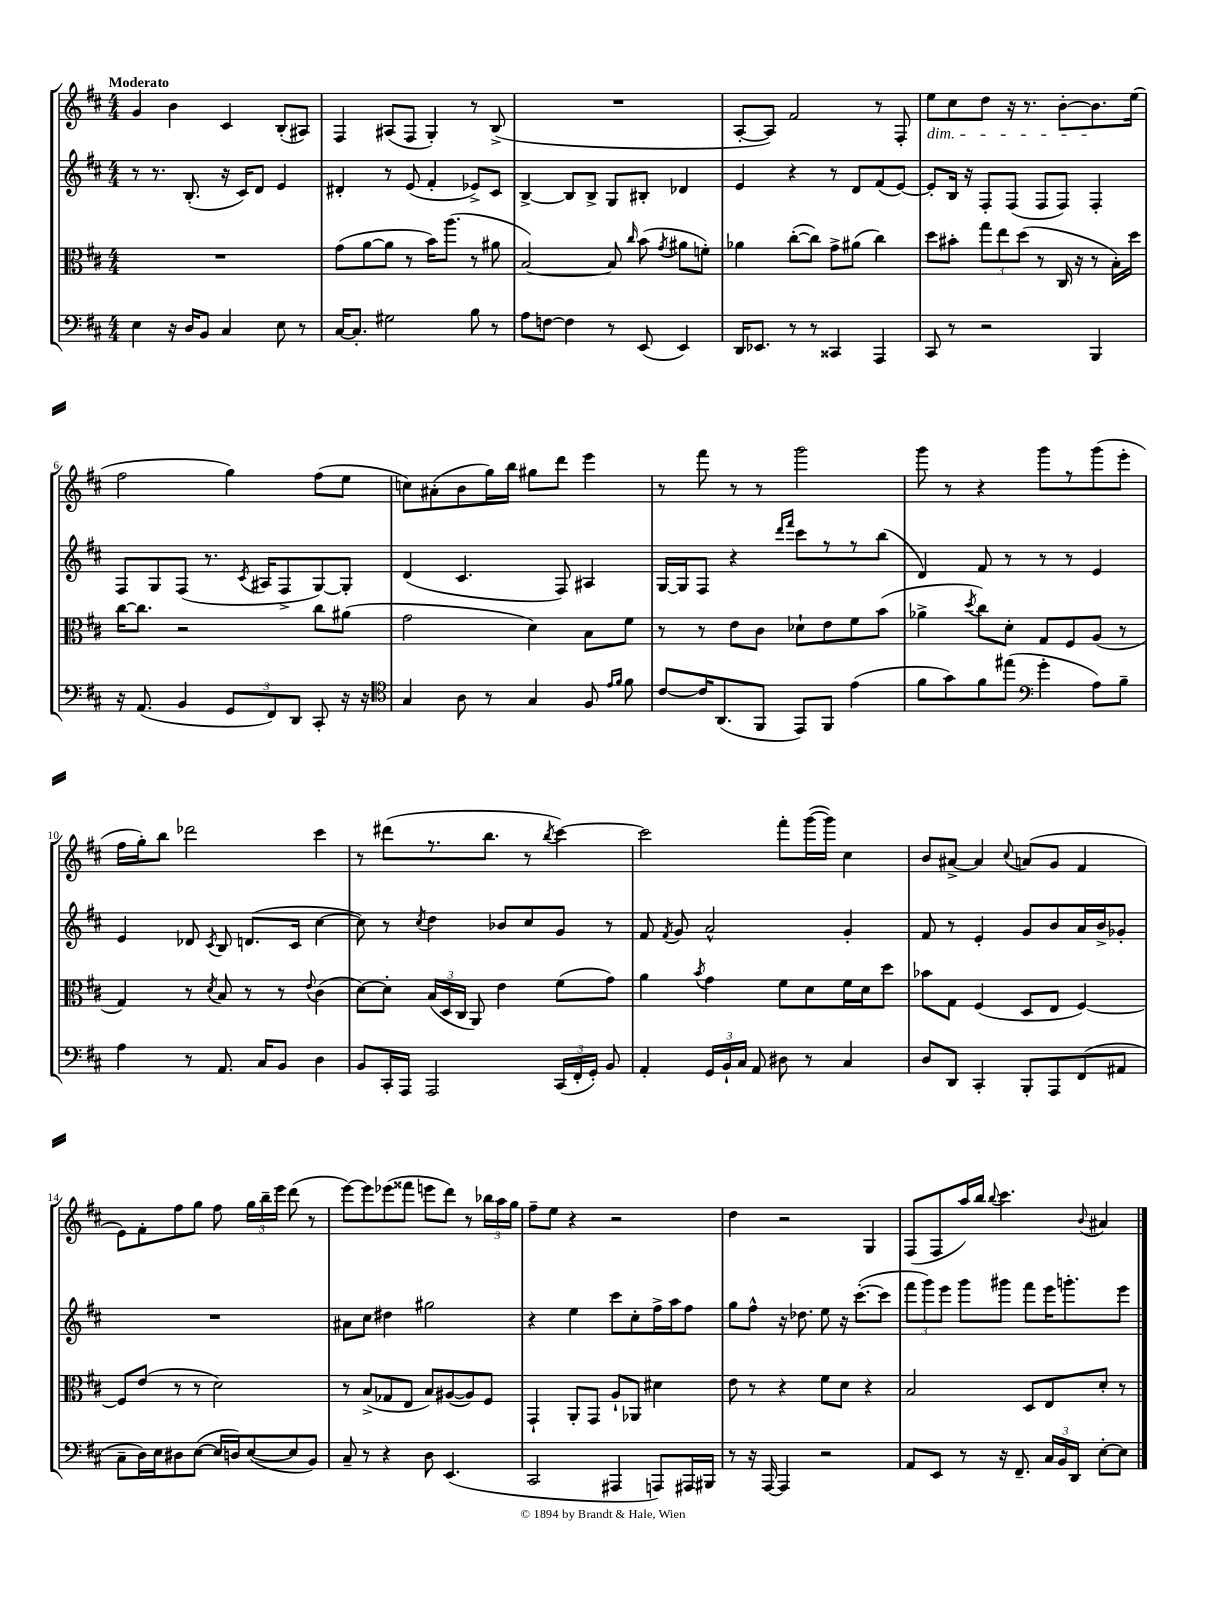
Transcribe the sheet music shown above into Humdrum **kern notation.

**kern	**kern	**kern	**kern
*staff4	*staff3	*staff2	*staff1
*clefF4	*clefC3	*clefG2	*clefG2
*k[f#c#]	*k[f#c#]	*k[f#c#]	*k[f#c#]
*M4/4	*M4/4	*M4/4	*M4/4
4E	1r	8r	4g
.	.	8.r	.
16r	.	.	4b
16D	.	(8.B'	.
8BB	.	.	.
4C#	.	16r	4c#
.	.	16c#)	.
.	.	8d	.
8E	.	4e	(8B'
8r	.	.	8A#)
=	=	=	=
[16C#	(8g	4d#'	4F#
8.C#']	.	.	.
.	[8a	.	.
2G#	8a]	8r	(8A#
.	8r	(8e	8F#
.	16b)	4f#'	4G')
.	(8.aa	.	.
8B	8r	8e-^)	8r
8r	8a#	8c#	(8B^
=	=	=	=
8A	[2B)	[4B^	1r
[8F	.	.	.
4F]	.	8B]	.
.	.	8B^	.
8r	8B]	8G	.
.	16qqcc#	.	.
(8EE	(8b	8B#'	.
.	8qg	.	.
4EE)	8a#	4d-	.
.	8f')	.	.
=	=	=	=
16DD	4a-	4e	[8A'
8.EE-	.	.	.
.	.	.	8A])
8r	([8cc#'	4r	2f#
8r	8cc#])	.	.
4CC##	8g^	8r	.
.	(8a#	8d	.
4AAA	4cc#)	(8f#	8r
.	.	[8e)	8F#'
=	=	=	=
8CC#	8dd	8e']	8ee
8r	8b#'	16B	8cc#
.	.	16r	.
2r	12gg	8F#'	8dd
.	12ee	.	.
.	.	(8F#	16r
.	(12dd	.	.
.	.	.	8.r
.	8r	8F#	.
.	16C#	8F#)	[8b'
.	16r	.	.
4BBB	8r	4F#'	8.b]
.	16B')	.	.
.	16dd	.	(16ee
=	=	=	=
16r	[16cc#	8F#	2ff#
(8.AA	8.cc#]	.	.
.	.	8G	.
4BB	2r	(8F#	.
.	.	8.r	.
12GG	.	.	4gg)
.	.	8qc#	.
.	.	16A#	.
12FF#)	.	.	.
.	.	8F#^	.
12DD	.	.	.
8CC#'	8cc#	[8G)	(8ff#
16r	(8a#	8G']	8ee
16r	.	.	.
=	=	=	=
*clefC4	*	*	*
4G	2g	(4d	8cc)
.	.	.	(8a#'
8A	.	4.c#	8b
8r	.	.	16gg)
.	.	.	16bb
4G	4d)	.	8gg#
.	.	8F#)	8ddd
8F#	8B	4A#	4eee
16qqe	.	.	.
16qqf#	.	.	.
8f#	8f#	.	.
=	=	=	=
[8c#	8r	[16G	8r
.	.	16G]	.
16c#]	8r	8F#	8fff#
(8.AA	.	.	.
.	8e	4r	8r
8FF#	8c#	.	8r
.	.	16qqddd	.
.	.	16qqfff#	.
8EE)	8d-`	8ccc#	2ggg
8FF#	8e	8r	.
(4e	8f#	8r	.
.	(8b	(8bb	.
=	=	=	=
8f#	4a-^	4d)	8ggg
8g)	.	.	8r
.	8qdd	.	.
8f#	8cc#)	8f#	4r
(8ee#	8d'	8r	.
*clefF4	*	*	*
4g'	8G	8r	8ggg
.	8F#	8r	8r
8A)	(8A	4e	(8ggg
8B~	8r	.	8eee'
=	=	=	=
4A	4G)	4e	16ff#
.	.	.	16gg')
.	.	.	8bb
8r	8r	8d-	2ddd-
.	8qd	8qc#	.
8.AA	8B	8B	.
.	8r	(8.d	.
16C#	.	.	.
8BB	8r	.	.
.	.	16c#	.
.	8qqe	.	.
4D	(4c#	[4cc#	4ccc#
=	=	=	=
8BB	[8d)	8cc#])	8r
16CC#'	8d']	8r	(8ddd#
16AAA	.	.	.
.	.	8qcc#	.
2AAA	(24B	4dd	8.r
.	24D	.	.
.	24C#	.	.
.	8AA)	.	.
.	.	.	8.bb
.	4e	8b-	.
.	.	8cc#	8r
.	.	.	8qbb
(24CC#	(8f#	8g	[4ccc#)
24FF#'	.	.	.
24GG')	.	.	.
8BB	8g)	8r	.
=	=	=	=
4AA'	4a	8f#	2ccc#]
.	.	8qf#	.
.	.	8g	.
.	8qb	.	.
24GG	4g	2a^^	.
24BB`	.	.	.
24C#	.	.	.
8AA	.	.	.
8D#	8f#	.	8fff#'
8r	8d	.	([16ggg
.	.	.	16ggg])
4C#	16f#	4g'	4cc#
.	16d	.	.
.	8dd	.	.
=	=	=	=
8D	8b-	8f#	8b
8DD	8G	8r	[8a#^
4CC#'	(4F#	4e'	4a#]
.	.	.	8qqcc#
8BBB'	8D	8g	(8a
8AAA	8E	8b	8g
(8FF#	[4F#)	16a	4f#
.	.	16b^	.
8AA#	.	8g-'	.
=	=	=	=
8C#~	8F#]	1r	8e)
16D)	(8e	.	8f#'
16E	.	.	.
8D#	8r	.	8ff#
([8E	8r	.	8gg
16E]	2d)	.	8ff#
16D)	.	.	.
([8E	.	.	24gg
.	.	.	24bb~
.	.	.	24eee
8E]	.	.	(8ddd
8BB)	.	.	8r
=	=	=	=
8C#~	8r	8a#	[8eee)
8r	(8B^	8cc#	8eee]
4r	8G-	4dd#	(8eee-
.	8E	.	8fff##
8D	8B)	2gg#	8eee
(4.EE	([8A#	.	8ddd)
.	8A#])	.	8r
.	8F#	.	24bb-
.	.	.	24aa
.	.	.	24gg
=	=	=	=
2CC#	4GG`	4r	8ff#~
.	.	.	8ee
.	8AA'	4ee	4r
.	8GG	.	.
4AAA#	8A`	8ccc#	2r
.	8AA-	8cc#'	.
8AAA)	4d#	16ff#^	.
.	.	16aa	.
16AAA#	.	8ff#	.
16BBB#	.	.	.
=	=	=	=
8r	8e	8gg	4dd
16r	8r	8ff#^^	.
[16AAA	.	.	.
4AAA]	4r	16r	2r
.	.	8.dd-	.
2r	8f#	8ee	.
.	8d	16r	.
.	.	([8.ccc#'	.
.	4r	.	4G
.	.	8ccc#]	.
=	=	=	=
8AA	2B	12fff#	(8F#
.	.	12ggg)	.
8EE	.	.	8F#
.	.	12eee	.
8r	.	8ggg	16aa)
.	.	.	16bb
.	.	.	8qqbb
16r	.	8ggg#	4.ccc#
8.FF#~	.	.	.
.	8D	8fff#	.
24C#	8E	16eee	.
24BB	.	.	.
.	.	8.ggg'	.
24DD	.	.	.
.	.	.	8qqb
[8E'	8d'	.	4a#
8E]	8r	8eee	.
==	==	==	==
*-	*-	*-	*-
